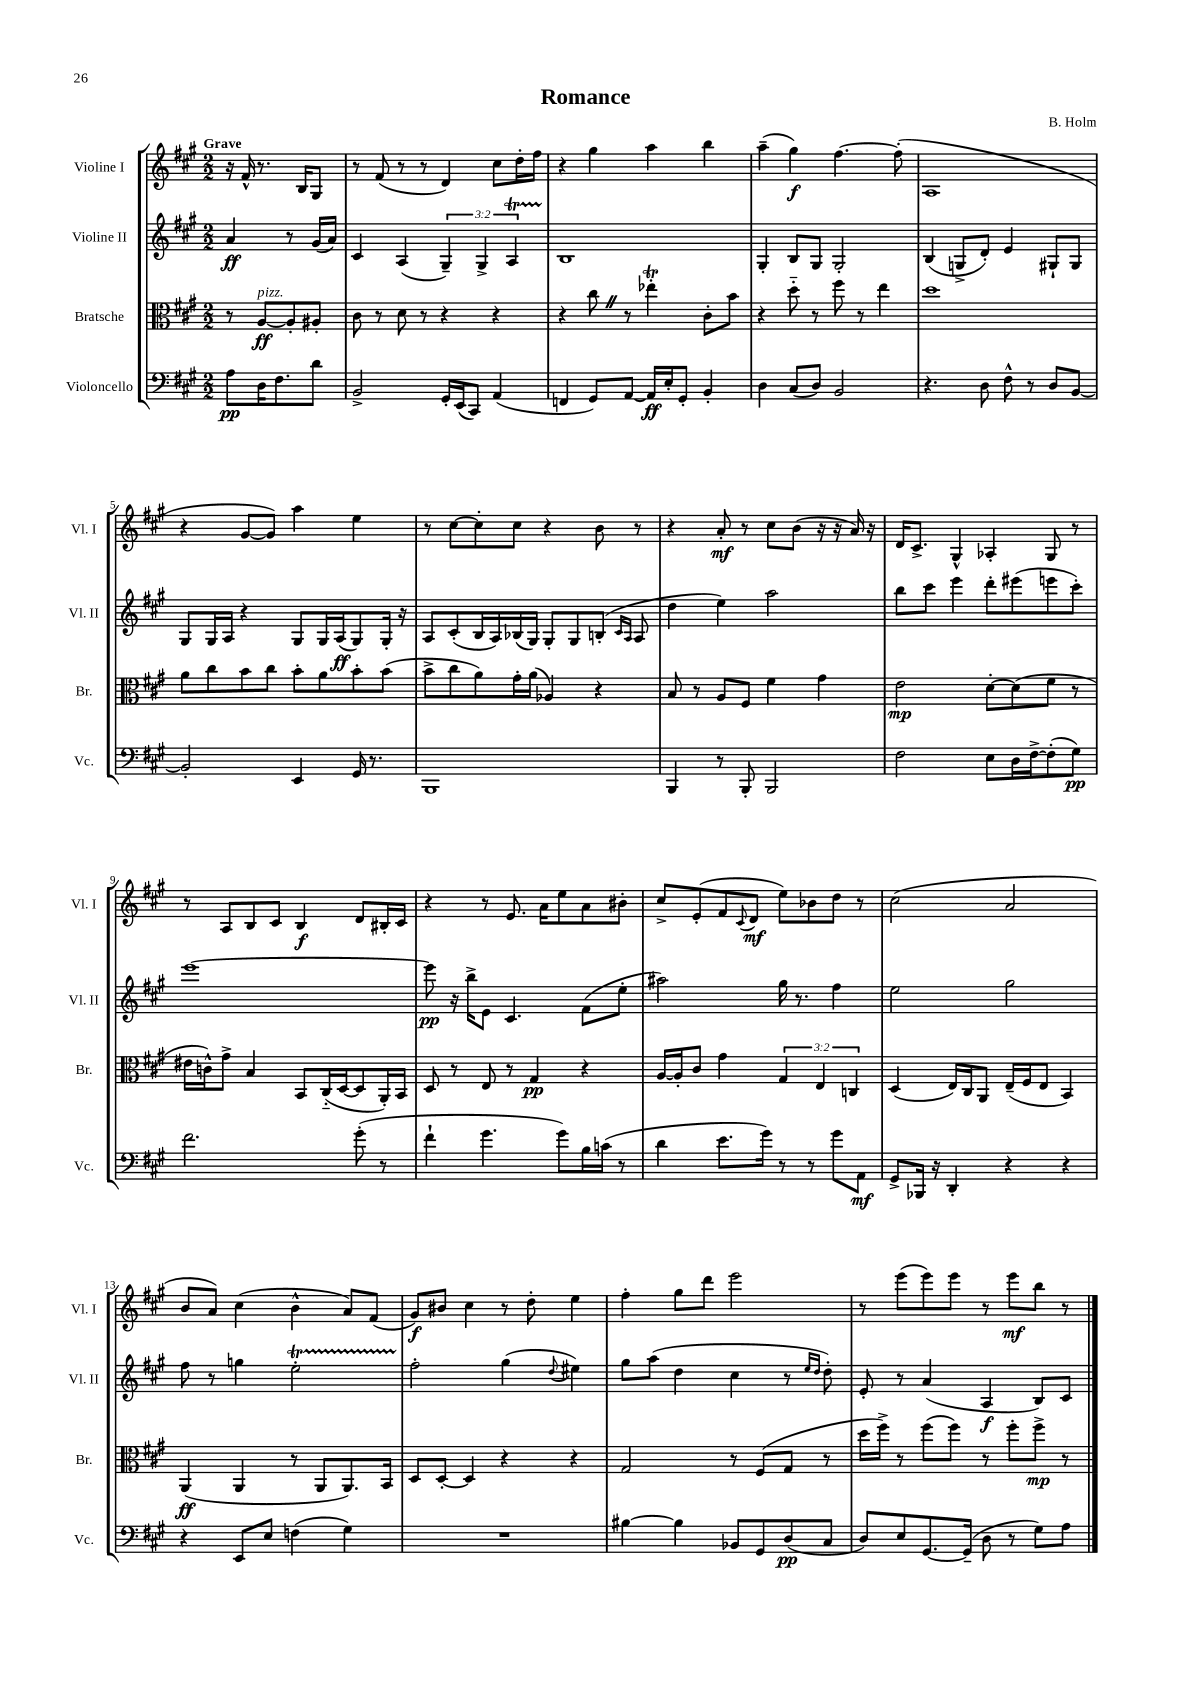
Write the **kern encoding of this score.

**kern	**kern	**kern	**kern
*staff4	*staff3	*staff2	*staff1
*clefF4	*clefC3	*clefG2	*clefG2
*k[f#c#g#]	*k[f#c#g#]	*k[f#c#g#]	*k[f#c#g#]
*M2/2	*M2/2	*M2/2	*M2/2
8A	8r	4a	16r
.	.	.	16f#^^
16D	[8A	.	8.r
8.F#	.	.	.
.	8A']	8r	.
.	.	.	16B
8d	8A#'	(16g#	8G#
.	.	16a)	.
=	=	=	=
2BB^	8c#	4c#	8r
.	8r	.	(8f#
.	8d	(4A	8r
.	8r	.	8r
16GG#'	4r	6G#~)	4d)
(16EE	.	.	.
8CC#)	.	.	.
.	.	6G#^	.
(4AA	4r	.	8cc#
.	.	6A	.
.	.	.	16dd'
.	.	.	16ff#
=	=	=	=
4FF	4r	1B	4r
8GG#)	8cc#	.	4gg#
[8AA	8r	.	.
16AA]	4ee-'	.	4aa
16E'	.	.	.
8GG#'	.	.	.
4BB'	8c#'	.	4bb
.	8b	.	.
=	=	=	=
4D	4r	4G#'	(4aa~
(8C#	8dd'~	8B	4gg#)
8D)	8r	8G#	.
2BB	8ff#	2G#'	[4.ff#
.	8r	.	.
.	4ee	.	.
.	.	.	(8ff#']
=	=	=	=
4.r	1dd	(4B	1A
.	.	8G^	.
8D	.	8d')	.
8F#^^	.	4e	.
8r	.	.	.
8D	.	8G#`	.
[8BB	.	8G#	.
=	=	=	=
2BB']	8a	8G#	4r
.	8cc#	16G#	.
.	.	16A	.
.	8b	4r	[8g#
.	8cc#	.	8g#])
4EE	8b'	8G#	4aa
.	8a	16G#	.
.	.	(16A	.
16GG#	8b'	8G#)	4ee
8.r	.	.	.
.	(8b	16G#'	.
.	.	16r	.
=	=	=	=
1BBB	8b^	8A	8r
.	8cc#	(8c#'	[8cc#
.	8a)	16B	8cc#']
.	.	16A)	.
.	16g#'	(16B-	8cc#
.	(16a	16G#)	.
.	4A-)	8G#'	4r
.	.	8G#	.
.	4r	(8B'	8b
.	.	16qqc#	.
.	.	16qqA	.
.	.	8A	8r
=	=	=	=
4BBB	8B	4dd	4r
.	8r	.	.
8r	8A	4ee)	8a'
8BBB'	8F#	.	8r
2BBB	4f#	2aa	8cc#
.	.	.	(8b
.	4g#	.	16r
.	.	.	16r
.	.	.	16a)
.	.	.	16r
=	=	=	=
2F#	2e	8bb	16d
.	.	.	8.c#^
.	.	8ccc#	.
.	.	4eee	4G#^^
8E	[8d'	8ddd'	4A-'
16D	(8d]	(8eee#	.
[16F#^	.	.	.
(8F#']	8f#	8eee	8G#
8G#)	8r	8ccc#')	8r
=	=	=	=
2.f#	16e#	[1eee	8r
.	16c^^)	.	.
.	8g#^	.	8A
.	4B	.	8B
.	.	.	8c#
.	8BB	.	4B
.	(16C#'~	.	.
.	[16D	.	.
(8g#'	8D]	.	8d
8r	16AA')	.	16B#'
.	16BB	.	16c#
=	=	=	=
4f#`	8D	8eee]	4r
.	8r	16r	.
.	.	16bb^	.
4.g#	8E	8e	8r
.	8r	4.c#	8.e
.	4G#	.	.
.	.	.	16a
8g#)	.	.	8ee
16B	4r	(8f#	8a
(16c	.	.	.
8r	.	8ee'	8b#'
=	=	=	=
4d	[16A	2aa#)	8cc#^
.	16A']	.	.
.	8c#	.	(8e'
8.e	4g#	.	8f#
.	.	.	8qqc#
.	.	.	8d
16g#)	.	.	.
8r	6G#	16gg#	8ee)
.	.	8.r	.
8r	.	.	8b-
.	6E	.	.
8g#	.	4ff#	8dd
.	6C	.	.
8AA	.	.	8r
=	=	=	=
8GG#^	(4D	2ee	(2cc#
16BBB-	.	.	.
16r	.	.	.
4DD'	16E)	.	.
.	16C#	.	.
.	8AA	.	.
4r	(16E~	2gg#	2a
.	16F#	.	.
.	8E	.	.
4r	4BB)	.	.
=	=	=	=
4r	(4AA	8ff#	8b
.	.	8r	8a)
8EE	4AA	4gg	(4cc#
8E	.	.	.
(4F	8r	2ee'	4b^^
.	8AA	.	.
4G#)	8.AA)	.	8a)
.	.	.	(8f#
.	16BB	.	.
=	=	=	=
1r	8D	2ff#'	8g#)
.	[8D'	.	8b#
.	4D]	.	4cc#
.	4r	(4gg#	8r
.	.	.	8dd'
.	.	8qqdd	.
.	4r	4ee#)	4ee
=	=	=	=
[4B#	2G#	8gg#	4ff#'
.	.	(8aa	.
4B#]	.	4dd	8gg#
.	.	.	8ddd
8BB-	8r	4cc#	2eee
8GG#	(8F#	.	.
(8D	8G#	8r	.
.	.	16qqee	.
.	.	16qqdd	.
8C#	8r	8dd')	.
=	=	=	=
8D)	16dd	8e'	8r
.	16ff#^)	.	.
8E	8r	8r	(8eee
[8.GG#	(8ff#	(4a	8eee)
.	8ff#)	.	8eee
(16GG#~]	.	.	.
8D	8r	4A	8r
8r	8ff#'	.	8eee
8G#)	8ff#^	8B)	8bb
8A	8r	8c#	8r
==	==	==	==
*-	*-	*-	*-
